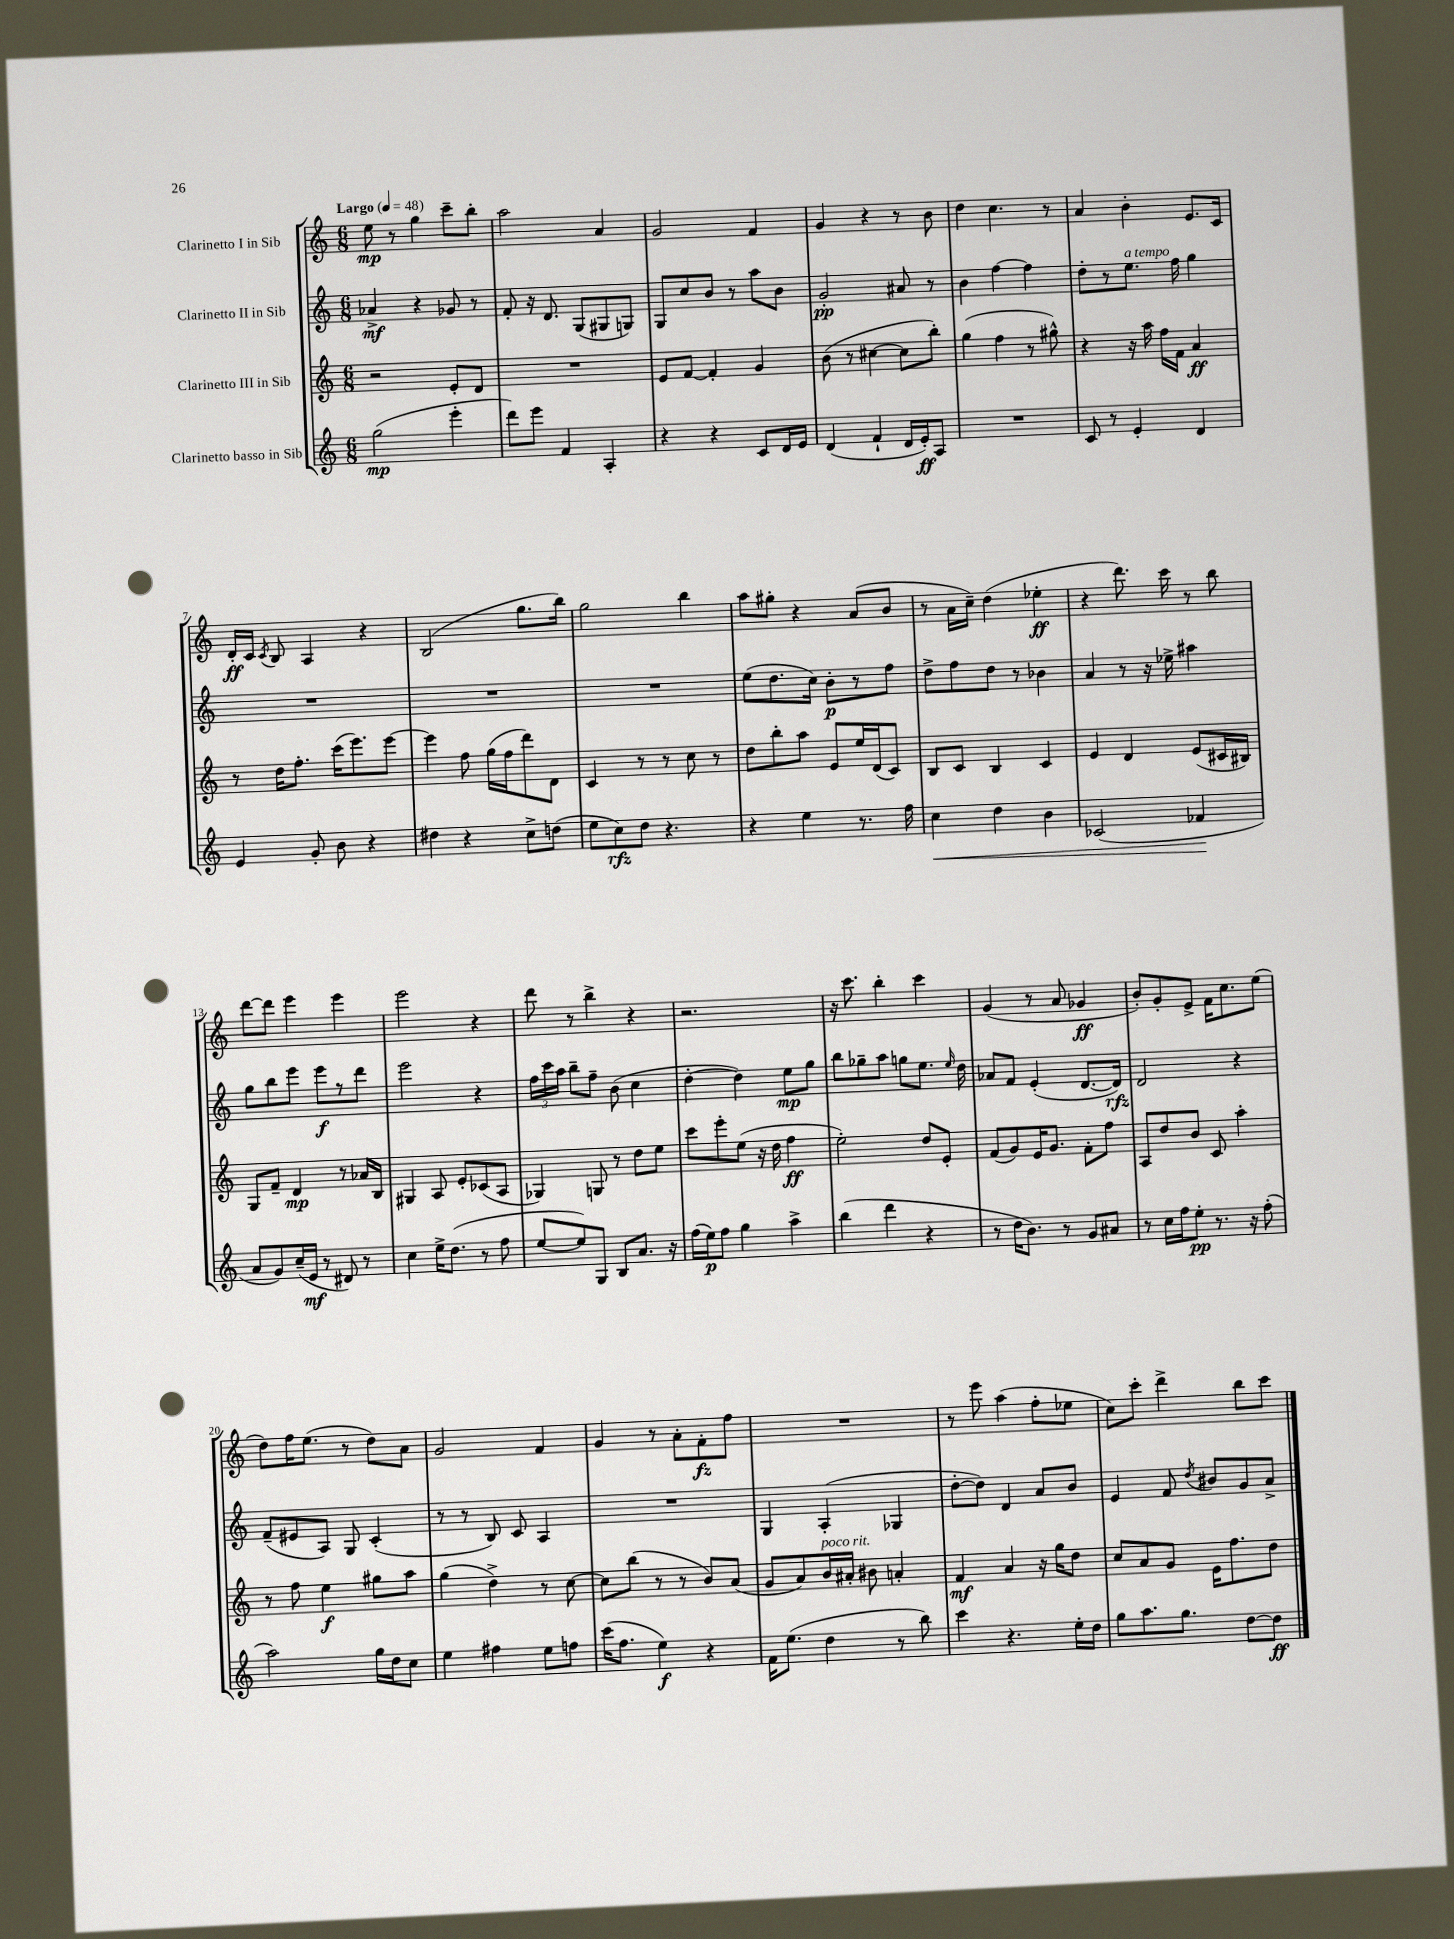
<<
\new StaffGroup <<
\new Staff = "s0" \with { instrumentName = "Clarinetto I in Sib" } {
    \clef treble \key c \major \numericTimeSignature \time 6/8 \tempo "Largo" 4 = 48
    \autoBeamOff e''8\mp r8 g''4 c'''8[-- b''8]-. |
    a''2 a'4 |
    g'2 f'4 |
    g'4 r4 r8 b'8 |
    d''4 c''4. r8 |
    a'4 b'4-. e'8.[ c'16] |
    d'16[-.\ff c'16] \acciaccatura { c'8 } b8 a4 r4 |
    b2( g''8.[ b''16]) |
    g''2 b''4 |
    a''8[ gis''8]-. r4 a'8[( b'8] |
    r8 a'16[ c''16]--) d''4( ees''4-.\ff |
    r4 d'''8.) c'''16 r8 b''8 |
    d'''8[~ d'''8] e'''4 e'''4 |
    e'''2 r4 |
    d'''8 r8 b''4-> r4 |
    r2. |
    r16 c'''8. b''4-. c'''4 |
    g'4( r8 a'8 ges'4\ff |
    b'8[-.) g'8-. e'8]-> f'16[ c''8. e''8]( |
    d''8[) f''16 e''8.]( r8 d''8[) a'8] |
    g'2 f'4 |
    g'4 r8 a'8[-. f'8-.\fz f''8] |
    R2. |
    r8 e'''8 a''4( f''8[-. ees''8] |
    c''8[) c'''8]-. d'''4-> b''8[ c'''8] \bar "|." |
}
\new Staff = "s1" \with { instrumentName = "Clarinetto II in Sib" } {
    \clef treble \key c \major \numericTimeSignature \time 6/8
    \autoBeamOff aes'4->\mf r4 ges'8 r8 |
    f'8-. r16 d'8. g8[( gis8 g8]) |
    g8[ c''8 b'8] r8 a''8[ b'8] |
    g'2-.\pp ais'8 r8 |
    b'4 f''4~ f''4 |
    d''8[-. r8 e''8.]^\markup { \italic "a tempo" } f''16 g''4 |
    R2. |
    R2. |
    R2. |
    e''8[( d''8. c''16]) b'8[-.\p r8 f''8] |
    d''8[-> f''8 d''8] r8 bes'4 |
    a'4 r8 r16 ees''16-> ais''4 |
    g''8[ b''8 e'''8] e'''8[\f r8 d'''8] |
    e'''2 r4 |
    \tuplet 3/2 { f''16[ c'''16 a''16] } b''8[-- f''8]-- b'8( c''4 |
    d''4~-. d''4) e''8[\mp g''8] |
    b''8[ ges''8-- a''8] g''8[ e''8.] \grace { e''16 } d''16 |
    aes'8[ f'8] e'4-.( d'8.[~ d'16]\rfz) |
    d'2 r4 |
    f'8[--( eis'8 a8]) g8 c'4-.( |
    r8 r8 b8) c'8 a4 |
    R2. |
    g4 a4-.( ges4 |
    d''8[~-. d''8]) d'4 a'8[ b'8] |
    e'4 f'8 \acciaccatura { d''8 } bis'8[ g'8 a'8]-> \bar "|." |
}
\new Staff = "s2" \with { instrumentName = "Clarinetto III in Sib" } {
    \clef treble \key c \major \numericTimeSignature \time 6/8
    \autoBeamOff r2 e'8[-. d'8] |
    R2. |
    e'8[ f'8]~ f'4-. g'4 |
    b'8( r8 cis''4~ cis''8[ b''8]-.) |
    g''4( f''4 r8 gis''8-^) |
    r4 r16 a''16 f''16[ f'16] a'4\ff |
    r8 d''16[ f''8.]-. c'''16[( e'''8.) e'''8]~ |
    e'''4 f''8 g''16[( f''16 d'''8) d'8] |
    c'4 r8 r8 c''8 r8 |
    d''8[ b''8-. a''8] e'8[ e''16 d'16( c'8]) |
    b8[ c'8] b4 c'4 |
    e'4 d'4 e'8[( cis'16 bis16]) |
    g8[ f'8]-- d'4\mp r8 aes'16[ b16] |
    gis4 a8 e'8[-. ces'8( a8] |
    ges4) g8 r8 d''8[ e''8] |
    c'''8[ e'''8-. e''8]( r16 d''16 f''4\ff |
    e''2-.) d''8[ e'8]-. |
    f'8[( g'8) e'16 g'8.] f'8[-. f''8] |
    a8[ d''8 b'8] c'8 a''4-. |
    r8 f''8 e''4\f gis''8[ a''8] |
    g''4( d''4->) r8 c''8~ |
    c''8[ b''8]( r8 r8 b'8[) a'8]( |
    g'8[ a'8) b'16^\markup { \italic "poco rit." } ais'16]-. bis'8 a'4-. |
    f'4\mf a'4 r16 g''16[ d''8] |
    c''8[ a'8 g'8] e'16[ f''8. d''8] \bar "|." |
}
\new Staff = "s3" \with { instrumentName = "Clarinetto basso in Sib" } {
    \clef treble \key c \major \numericTimeSignature \time 6/8
    \autoBeamOff g''2\mp( e'''4-. |
    d'''8[) e'''8] f'4 a4-. |
    r4 r4 c'8[ d'16 e'16] |
    d'4( f'4-! d'16[ e'16-.\ff) a8] |
    R2. |
    c'8 r8 e'4-. d'4 |
    e'4 g'8-. b'8 r4 |
    dis''4 r4 c''8[-> d''8]( |
    e''8[ c''8\rfz) d''8] r4. |
    r4 e''4 r8. f''16 |
    c''4\< d''4 b'4 |
    ces'2( fes'4\! |
    a'8[ g'8) c''16--( e'16]\mf r8 dis'8) r8 |
    c''4 e''16[-> d''8.]( r8 f''8 |
    e''8[~ e''8) g8] b8[ a'8.] r16 |
    f''16[( e''16\p) f''8] g''4 a''4-> |
    b''4( d'''4 r4 |
    r8 d''16[ b'8.]) r8 g'8[ ais'8] |
    r8 c''16[ f''16 e''8]-.\pp r8. r16 f''8-.( |
    a''2) g''16[ d''16 c''8] |
    e''4 fis''4 e''8[ f''8] |
    c'''16[( f''8.] e''4\f) r4 |
    f'16[ e''8.]( d''4 r8 b''8) |
    c'''4 r4. e''16[-. d''16] |
    g''8[ a''8. g''8.] d''8[~ d''8]\ff \bar "|." |
}
>>
>>
